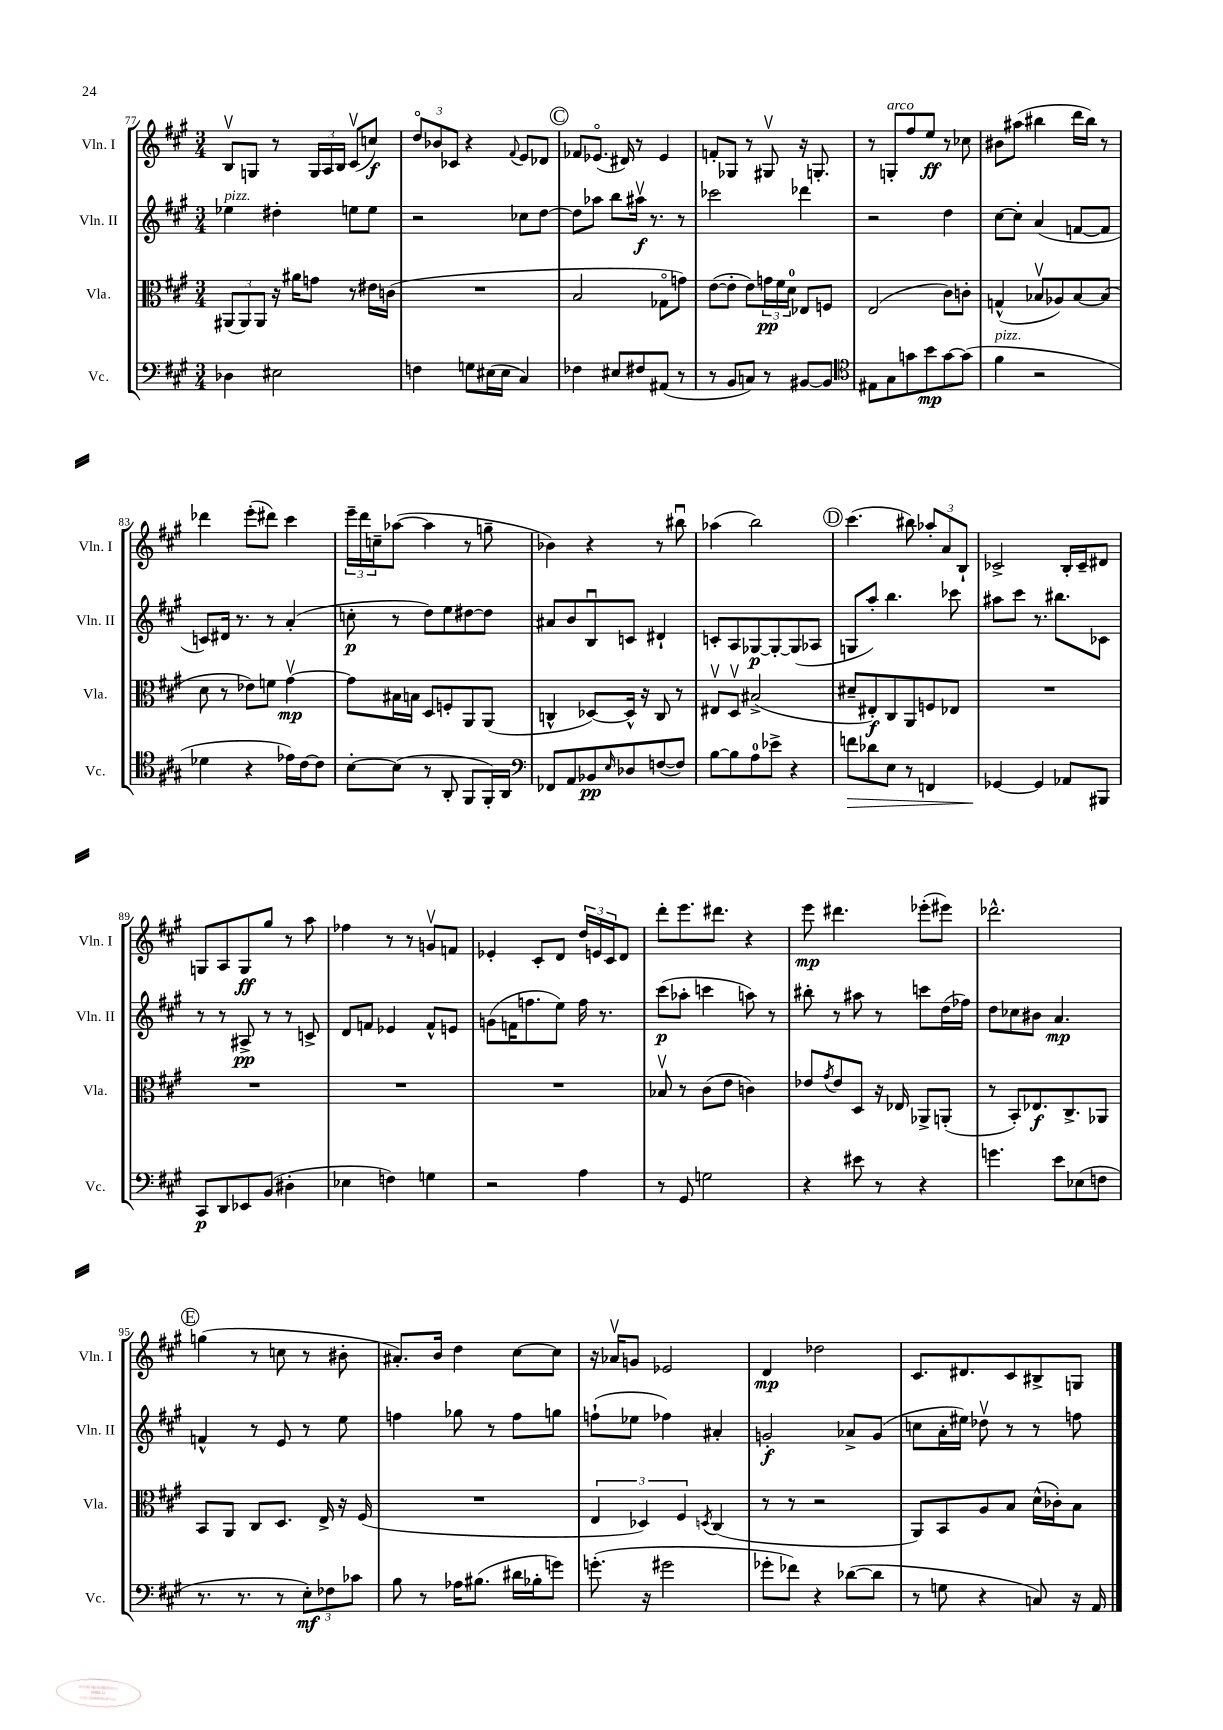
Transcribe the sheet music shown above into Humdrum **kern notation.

**kern	**dynam	**kern	**dynam	**kern	**dynam	**kern	**dynam
*part4	*part4	*part3	*part3	*part2	*part2	*part1	*part1
*staff4	*staff4	*staff3	*staff3	*staff2	*staff2	*staff1	*staff1
*I"Vc.	*	*I"Vla.	*	*I"Vln. II	*	*I"Vln. I	*
*I'Vc.	*	*I'Vla.	*	*I'Vln. II	*	*I'Vln. I	*
*clefF4	*	*clefC3	*	*clefG2	*	*clefG2	*
*k[f#c#g#]	*	*k[f#c#g#]	*	*k[f#c#g#]	*	*k[f#c#g#]	*
*M3/4	*	*M3/4	*	*M3/4	*	*M3/4	*
=77	=77	=77	=77	=77	=77	=77	=77
!	!	!	!	!LO:TX:a:i:t=pizz.	!	!	!
4D-X\	.	(12AA#X/L	.	4ee-X\	.	8Bv/L	.
.	.	12AA#/)	.	.	.	.	.
.	.	.	.	.	.	8Gn/J	.
.	.	12AA#/J	.	.	.	.	.
2E#X\	.	16r	.	4dd#X'\	.	8r	.
.	.	16a#X\KL	.	.	.	.	.
.	.	8gn\J	.	.	.	24G/LL	.
.	.	.	.	.	.	24A/	.
.	.	.	.	.	.	24B/JJ	.
.	.	8r	.	8een\L	.	(8c#v/L	.
.	.	16e#X\LL	.	8ee\J	.	8ccn/J)	f
.	.	(16cn\JJ	.	.	.	.	.
=78	=78	=78	=78	=78	=78	=78	=78
4Fn\	.	2.r	.	2r	.	12dd/L	.
.	.	.	.	.	.	12b-X/	.
.	.	.	.	.	.	12c-X/J	.
8Gn\L	.	.	.	.	.	4r	.
(16E#X\L	.	.	.	.	.	.	.
16E#\JJ	.	.	.	.	.	.	.
.	.	.	.	.	.	8qqf#/	.
4C#/)	.	.	.	8cc-X\L	.	8e/L	.
.	.	.	.	[8dd\J	.	8d-X/J	.
!!LO:REH:place=s1:t=C
=79	=79	=79	=79	=79	=79	=79	=79
4F-X\	.	2B/	.	8dd\L]	.	8f-X/L	.
.	.	.	.	8aa-X\J	.	(8.e-X/J	.
8E#X/L	.	.	.	8bb\L	.	.	.
.	.	.	.	.	.	16d#X/)	.
8F#X/	.	.	.	16aa#Xv\Jk	f	8r	.
.	.	.	.	8.r	.	.	.
(8AA#X/J	.	8G-X\L	.	.	.	4e-/	.
8r	.	8gn\J)	.	8r	.	.	.
=80	=80	=80	=80	=80	=80	=80	=80
8r	.	([8e\L	.	2ccc-X\	.	8fn'/L	.
8BB/L	.	8e'\J]	.	.	.	8G-X/J	.
8Cn/J)	.	8e\L)	.	.	.	8r	.
8r	.	24gn\L	pp	.	.	8G#Xv/	.
.	.	24f#\	.	.	.	.	.
.	.	24d\JJ	.	.	.	.	.
[8BB#X/L	.	8E-X/L	.	4ddd-X\	.	16r	.
.	.	.	.	.	.	8.Gn'/	.
8BB#/J]	.	8Fn/J	.	.	.	.	.
=81	=81	=81	=81	=81	=81	=81	=81
*clefC4	*	*	*	*	*	*	*
8E#X\L	.	(2E/	.	2r	.	8r	.
!	!	!	!	!	!	!LO:TX:a:i:t=arco	!
8G#\	.	.	.	.	.	8Gn'/L	.
8gn\	.	.	.	.	.	8ff#/	.
8b\	mp	.	.	.	.	8ee/J	ff
[8g\	.	8c#\L)	.	4dd\	.	8r	.
(8g\J]	.	8cn'\J	.	.	.	8cc-X\	.
=82	=82	=82	=82	=82	=82	=82	=82
!LO:TX:a:i:t=pizz.	!	!	!	!	!	!	!
4f#\	.	(4Gn^^/	.	[8cc#\L	.	8b#X\L	.
.	.	.	.	8cc#'\J]	.	(8aa#X\J	.
2r	.	8B-Xv/L	.	(4a/	.	4bb#X\	.
.	.	8A-X/)	.	.	.	.	.
.	.	[8B-/	.	[8fn/L	.	16ddd\LL	.
.	.	.	.	.	.	16bb#\JJ)	.
.	.	(8B-/J]	.	8f/J]	.	8r	.
!!LO:LB:g=z
=83	=83	=83	=83	=83	=83	=83	=83
4d-X\	.	8d\	.	8cn/L)	.	4ddd-X\	.
.	.	8r	.	16d#X/Jk	.	.	.
.	.	.	.	8.r	.	.	.
4r	.	8e-X\L)	.	.	.	(8eee'\L	.
.	.	8fn\J	.	8r	.	8ddd#X\J)	.
16e-X\LL)	.	[4g#v\	mp	(4a'/	.	4ccc#\	.
[16c#\J	.	.	.	.	.	.	.
8c#\J]	.	.	.	.	.	.	.
=84	=84	=84	=84	=84	=84	=84	=84
[8B'\L	.	8g#\L]	.	8ccn'\	p	24eee~\LL	.
.	.	.	.	.	.	24ddd\	.
.	.	.	.	.	.	24ccn~\J	.
(8B\J]	.	16B#X\L	.	8r	.	([8aa-X\J	.
.	.	16Bn\JJ	.	.	.	.	.
8r	.	8D/L	.	8dd\L)	.	4aa-\]	.
8AA'/	.	8Fn'/	.	8ee\	.	.	.
8FF#/L	.	8AA/	.	[8dd#X\	.	8r	.
16FF#'/L)	.	(8AA/J	.	8dd#\J]	.	8ggn~\	.
16AA/JJ	.	.	.	.	.	.	.
=85	=85	=85	=85	=85	=85	=85	=85
*clefF4	*	*	*	*	*	*	*
8FF-X/L	.	4Cn^^/	.	8a#X/L	.	4b-X\)	.
8AA/	.	.	.	8b/	.	.	.
8BB-X/	pp	[8D-X/L)	.	8Bu/	.	4r	.
16qqE/	.	.	.	.	.	.	.
8D-X/	.	16D-^^/Jk]	.	8cn/J	.	.	.
.	.	16r	.	.	.	.	.
([8Fn/	.	8C/	.	4d#X`/	.	8r	.
8F/J])	.	8r	.	.	.	8bb#Xu\	.
=86	=86	=86	=86	=86	=86	=86	=86
[8B\L	.	8E#Xv/L	.	8cn'/L	.	(4aa-X\	.
8B\]	.	8Dv/J	.	8A/	.	.	.
8A\	.	(2B#X^/	.	[8G-X/	p	2bb\)	.
8e-X^\J	.	.	.	8G-'/_	.	.	.
4r	.	.	.	(8G-/]	.	.	.
.	.	.	.	8A-X/J	.	.	.
!!LO:REH:place=s1:t=D
=87	=87	=87	=87	=87	=87	=87	=87
!	!LO:HP:b	!	!	!	!	!	!
8fn\L	>	8d#X~/L	.	8Gn/L	.	(4.ccc#\	.
8d-X\	.	8E#X'/)	f	8aa'/J)	.	.	.
8E\J	.	8C#/	.	4.bb\	.	.	.
8r	.	8AA/	.	.	.	8bb#X\)	.
4FFn/	.	8Fn/	.	.	.	12aa-X'/L	.
.	.	.	.	.	.	12a/	.
.	.	8E-X/J	.	8ccc-X\	.	.	.
.	.	.	.	.	.	12B`/J	.
=88	=88	=88	=88	=88	=88	=88	=88
[4GG-X/	.	2.r	.	8aa#X\L	.	2c-X^/	.
.	.	.	.	8ccc#\J	.	.	.
4GG-/]	]	.	.	8.r	.	.	.
.	.	.	.	8.bb#X\L	.	.	.
8AA-X/L	.	.	.	.	.	16B'/LL	.
.	.	.	.	.	.	16c-~/J	.
8BBB#X/J	.	.	.	8c-X\J	.	8d#X/J	.
!!LO:LB:g=z
=89	=89	=89	=89	=89	=89	=89	=89
8CC#/L	p	2.r	.	8r	.	8Gn/L	.
8DD/	.	.	.	8r	.	8A/	.
8EE-X/	.	.	.	8A#X^/	pp	8G/	ff
(8BB/J	.	.	.	8r	.	8gg#/J	.
4D#X'\	.	.	.	8r	.	8r	.
.	.	.	.	8cn^/	.	8aa\	.
=90	=90	=90	=90	=90	=90	=90	=90
4E-X\	.	2.r	.	8d/L	.	4ff-X\	.
.	.	.	.	8fn/J	.	.	.
4Fn\)	.	.	.	4e-X/	.	8r	.
.	.	.	.	.	.	8r	.
4Gn\	.	.	.	8f^^/L	.	8gnv/L	.
.	.	.	.	8en/J	.	8fn/J	.
=91	=91	=91	=91	=91	=91	=91	=91
2r	.	2.r	.	(8gn\L	.	4e-X'/	.
.	.	.	.	16fn\K	.	.	.
.	.	.	.	8.ffn\	.	.	.
.	.	.	.	.	.	8c#'/L	.
.	.	.	.	8ee\J)	.	8d/J	.
4A\	.	.	.	16ff\	.	24dd/LL	.
.	.	.	.	.	.	24en/	.
.	.	.	.	8.r	.	.	.
.	.	.	.	.	.	24c#/J	.
.	.	.	.	.	.	8d/J	.
=92	=92	=92	=92	=92	=92	=92	=92
8r	.	8B-Xv/	.	(8ccc#\L	p	8ddd'\L	.
8GG#/	.	8r	.	8aa-X'\J	.	8.eee\	.
2Gn\	.	(8c#\L	.	4cccn\	.	.	.
.	.	.	.	.	.	8.ddd#X\J	.
.	.	8e\J	.	.	.	.	.
.	.	4cn\)	.	8aan\)	.	4r	.
.	.	.	.	8r	.	.	.
=93	=93	=93	=93	=93	=93	=93	=93
4r	.	8e-X/L	.	8bb#X'\	.	8eee\	mp
.	.	8qg#/	.	.	.	.	.
.	.	8e-/	.	8r	.	4.ddd#X\	.
8e#X\	.	8D/J	.	8aa#X\	.	.	.
8r	.	16r	.	8r	.	.	.
.	.	16E-X/	.	.	.	.	.
4r	.	8AA-X^/L	.	8cccn\L	.	(8eee-X'\L	.
.	.	(8AAn'/J	.	(16dd\L	.	8eee#X\J)	.
.	.	.	.	16ff-X\JJ)	.	.	.
=94	=94	=94	=94	=94	=94	=94	=94
4.gn\	.	8r	.	8dd\L	.	2.ddd-X^^\	.
.	.	8BB'/L)	.	8cc-X\	.	.	.
.	.	8.E-X/	f	8b#X\J	.	.	.
8e\L	.	.	.	4.a/	mp	.	.
.	.	8.C#^/	.	.	.	.	.
(8E-X\	.	.	.	.	.	.	.
8Fn\J	.	8AA-X/J	.	.	.	.	.
!!LO:LB:g=z
!!LO:REH:place=s1:t=E
=95	=95	=95	=95	=95	=95	=95	=95
8.r	.	8BB/L	.	4fn^^/	.	(4ggn\	.
.	.	8AA/J	.	.	.	.	.
8.r	.	.	.	.	.	.	.
.	.	8C#/L	.	8r	.	8r	.
8r	.	8.D/J	.	8e/	.	8ccn\	.
12E'\L)	mf	.	.	8r	.	8r	.
.	.	16E^/	.	.	.	.	.
12F-X\	.	.	.	.	.	.	.
.	.	16r	.	8ee\	.	8b#X'\	.
12c-X\J	.	.	.	.	.	.	.
.	.	(16F#/	.	.	.	.	.
=96	=96	=96	=96	=96	=96	=96	=96
8B\	.	2.r	.	4ffn\	.	8.a#X'/L)	.
8r	.	.	.	.	.	.	.
.	.	.	.	.	.	16b/Jk	.
16A-X\KL	.	.	.	8gg-X\	.	4dd\	.
(8.B#X\J	.	.	.	.	.	.	.
.	.	.	.	8r	.	.	.
16d#X\LL	.	.	.	8ff\L	.	[8cc#\L	.
16B-X'\J	.	.	.	.	.	.	.
8gn\J)	.	.	.	8ggn\J	.	8cc#\J]	.
=97	=97	=97	=97	=97	=97	=97	=97
(8.gn'\	.	6E/	.	(8ffn`\L	.	16r	.
.	.	.	.	.	.	16a-Xv/KL	.
.	.	.	.	8ee-X\J	.	8gn/J	.
.	.	6D-X/)	.	.	.	.	.
16r	.	.	.	.	.	.	.
2g#X\	.	.	.	4ff-X\)	.	2e-X/	.
.	.	6F#/	.	.	.	.	.
.	.	8qDn/	.	.	.	.	.
.	.	(4C#/	.	4a#X'/	.	.	.
=98	=98	=98	=98	=98	=98	=98	=98
8g-X'\L	.	8r	.	2gn'/	f	4d/	mp
8f-X\J)	.	8r	.	.	.	.	.
4r	.	2r	.	.	.	2dd-X\	.
([8d-X\L	.	.	.	8a-X^/L	.	.	.
8d-\J]	.	.	.	(8g/J	.	.	.
=99	=99	=99	=99	=99	=99	=99	=99
8r	.	8AA/L)	.	8ccn\L	.	8.c#/L	.
8Gn\	.	8BB/	.	16a'\L	.	.	.
.	.	.	.	16ee#X\JJ)	.	8.d#X/	.
4r	.	8A/	.	8dd-Xv\	.	.	.
.	.	8B/J	.	8r	.	8c#/	.
8Cn/)	.	(16d^^\LL	.	8r	.	8B#X^/	.
.	.	16c-X'\J)	.	.	.	.	.
16r	.	8B\J	.	8ffn\	.	8Gn/J	.
16AA/	.	.	.	.	.	.	.
==	==	==	==	==	==	==	==
*-	*-	*-	*-	*-	*-	*-	*-
